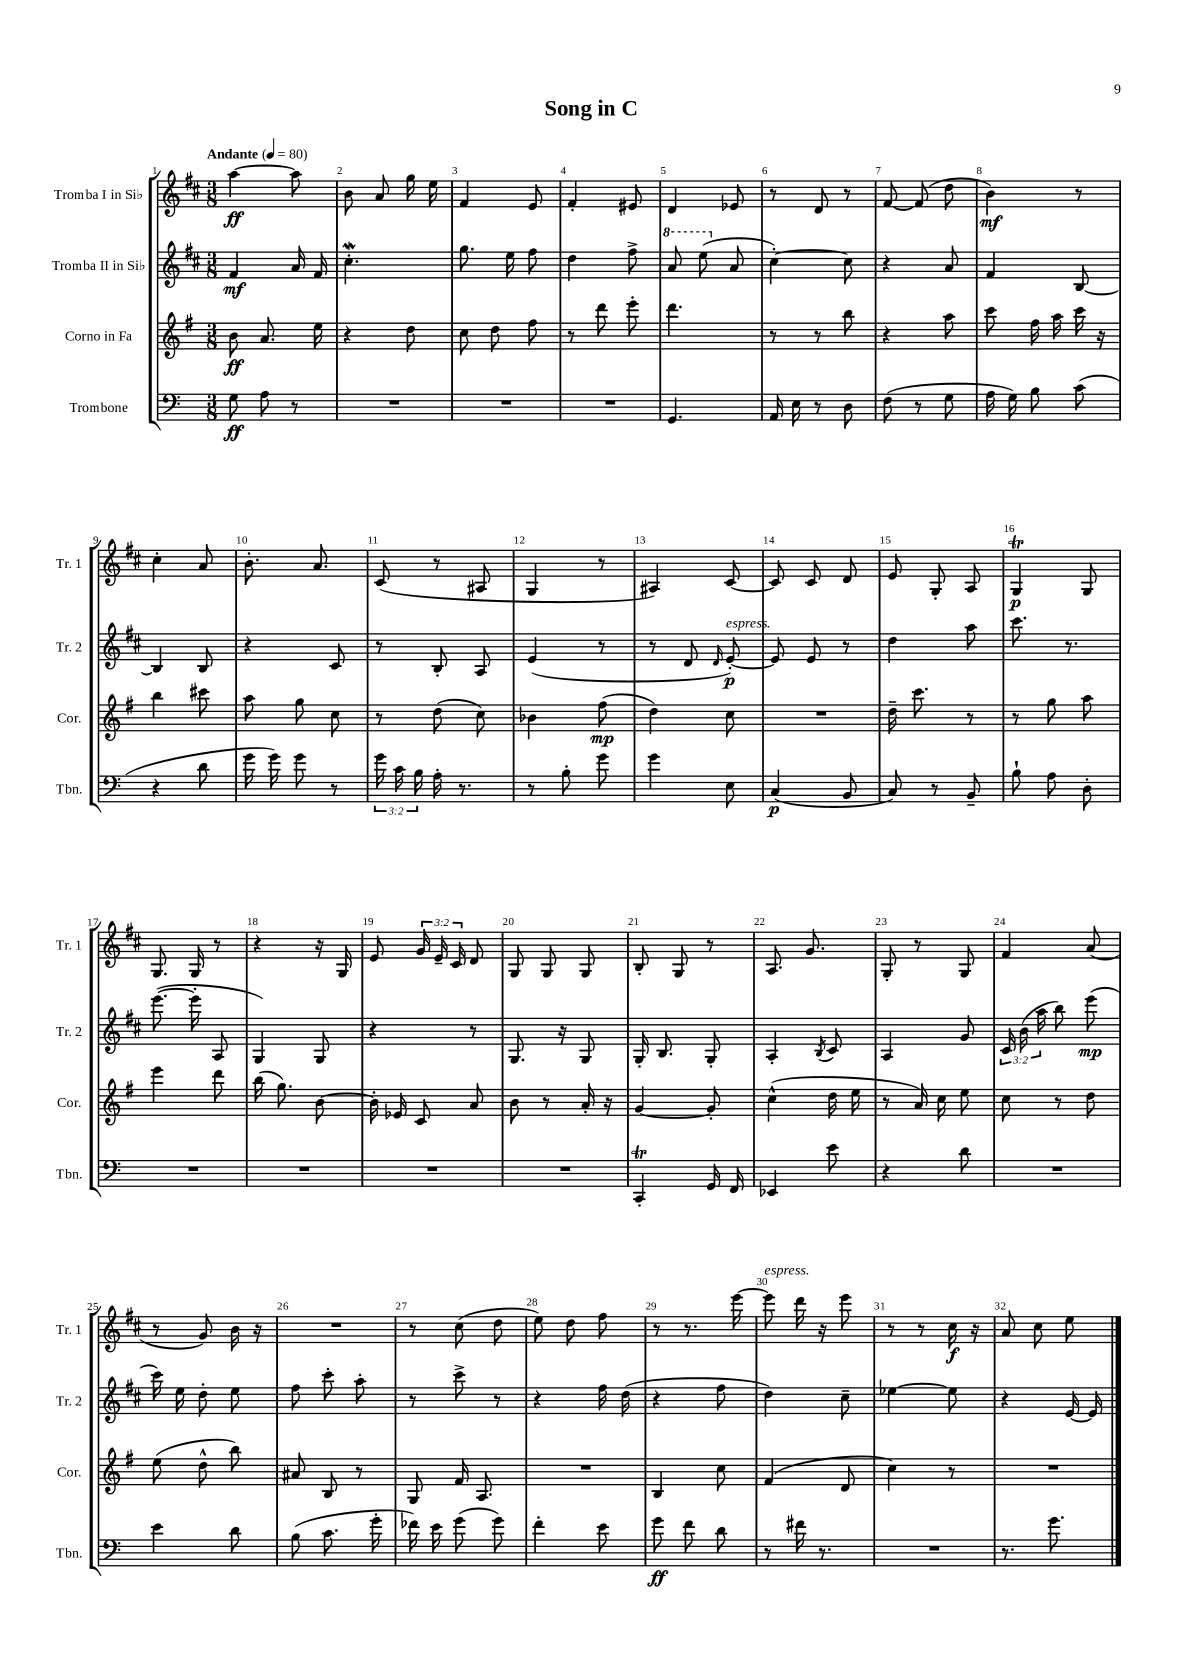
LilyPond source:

\header { title = "Song in C" }
<<
\new StaffGroup <<
\new Staff = "s0" \with { instrumentName = "Tromba I in Sib" shortInstrumentName = "Tr. 1" } {
    \clef treble \key d \major \numericTimeSignature \time 3/8 \override Staff.TupletNumber.text = #tuplet-number::calc-fraction-text \tempo "Andante" 4 = 80
    \autoBeamOff a''4~\ff a''8 |
    b'8 a'8 g''16 e''16 |
    fis'4 e'8 |
    fis'4-. eis'8 |
    d'4 ees'8 |
    r8 d'8 r8 |
    fis'8~ fis'8( d''8 |
    b'4\mf) r8 |
    cis''4-. a'8 |
    b'8.-. a'8. |
    cis'8( r8 ais8 |
    g4 r8 |
    ais4) cis'8~ |
    cis'8 cis'8 d'8 |
    e'8 g8-. a8 |
    g4\trill\p g8 |
    g8. g16 r8 |
    r4 r16 g16 |
    e'8 \tuplet 3/2 { g'16 e'16-- cis'16 } d'8 |
    g8 g8 g8 |
    b8-. g8 r8 |
    a8. g'8. |
    g8-. r8 g8 |
    fis'4 a'8( |
    r8 g'8) b'16 r16 |
    R4. |
    r8 cis''8( d''8 |
    e''8) d''8 fis''8 |
    r8 r8. e'''16~ |
    e'''8^\markup { \italic "espress." } d'''16 r16 e'''8 |
    r8 r8 cis''16\f r16 |
    a'8 cis''8 e''8 \bar "|." |
}
\new Staff = "s1" \with { instrumentName = "Tromba II in Sib" shortInstrumentName = "Tr. 2" } {
    \clef treble \key d \major \numericTimeSignature \time 3/8 \override Staff.TupletNumber.text = #tuplet-number::calc-fraction-text
    \autoBeamOff fis'4\mf a'16 fis'16 |
    cis''4.-.\mordent |
    g''8. e''16 fis''8 |
    d''4 fis''8-> |
    \ottava #1 a''8 e'''8( \ottava #0 a'8 |
    cis''4~-.) cis''8 |
    r4 a'8 |
    fis'4 b8~ |
    b4 b8 |
    r4 cis'8 |
    r8 b8-. a8 |
    e'4( r8 |
    r8 d'8 \grace { d'16 } e'8~-.\p^\markup { \italic "espress." }) |
    e'8 e'8 r8 |
    d''4 a''8 |
    cis'''8. r8. |
    e'''8.~( e'''16-. a8 |
    g4) g8 |
    r4 r8 |
    g8. r16 g8 |
    g16-. b8. g8-. |
    a4-. \acciaccatura { b8 } cis'8 |
    a4 g'8 |
    \tuplet 3/2 { cis'16 b'16( a''16 } b''8) e'''8\mp( |
    cis'''16) e''16 d''8-. e''8 |
    fis''8 cis'''8-. a''8-. |
    r8 cis'''8-> r8 |
    r4 fis''16 d''16( |
    r4 fis''8 |
    d''4) cis''8-- |
    ees''4~ ees''8 |
    r4 e'16~ e'16 \bar "|." |
}
\new Staff = "s2" \with { instrumentName = "Corno in Fa" shortInstrumentName = "Cor." } {
    \clef treble \key g \major \numericTimeSignature \time 3/8
    \autoBeamOff b'8\ff a'8. e''16 |
    r4 d''8 |
    c''8 d''8 fis''8 |
    r8 d'''8 e'''8-. |
    d'''4. |
    r8 r8 b''8 |
    r4 a''8 |
    c'''8 fis''16 a''16 c'''16 r16 |
    b''4 cis'''8 |
    a''8 g''8 c''8 |
    r8 d''8( c''8) |
    bes'4 fis''8\mp( |
    d''4) c''8 |
    R4. |
    d''16-- c'''8. r8 |
    r8 g''8 a''8 |
    e'''4 d'''8 |
    b''16( g''8.) b'8~ |
    b'16-. ees'16 c'8 a'8 |
    b'8 r8 a'16-. r16 |
    g'4~ g'8-. |
    c''4-^( d''16 e''16 |
    r8 a'16) c''16 e''8 |
    c''8 r8 d''8 |
    e''8( d''8-^ b''8) |
    ais'8 b8 r8 |
    g8 fis'16 a8. |
    R4. |
    b4 c''8 |
    fis'4( d'8 |
    c''4) r8 |
    R4. \bar "|." |
}
\new Staff = "s3" \with { instrumentName = "Trombone" shortInstrumentName = "Tbn." } {
    \clef bass \key c \major \numericTimeSignature \time 3/8 \override Staff.TupletNumber.text = #tuplet-number::calc-fraction-text
    \autoBeamOff g8\ff a8 r8 |
    R4. |
    R4. |
    R4. |
    g,4. |
    a,16 e16 r8 d8 |
    f8( r8 g8 |
    a16 g16) b8 c'8( |
    r4 d'8 |
    g'16 g'16) g'8 r8 |
    \tuplet 3/2 { g'16 c'16 b16 } a16-. r8. |
    r8 b8-. g'8 |
    g'4 e8 |
    c4\p( b,8 |
    c8) r8 b,8-- |
    b8-! a8 d8-. |
    R4. |
    R4. |
    R4. |
    R4. |
    c,4-.\trill g,16 f,16 |
    ees,4 e'8 |
    r4 d'8 |
    R4. |
    e'4 d'8 |
    b8( c'8. g'16-. |
    fes'16) e'16 g'8( g'8) |
    f'4-. e'8 |
    g'8\ff f'8 d'8 |
    r8 fis'16 r8. |
    R4. |
    r8. g'8. \bar "|." |
}
>>
>>
\layout { \context { \Score \override BarNumber.break-visibility = ##(#f #t #t) barNumberVisibility = #all-bar-numbers-visible } }
